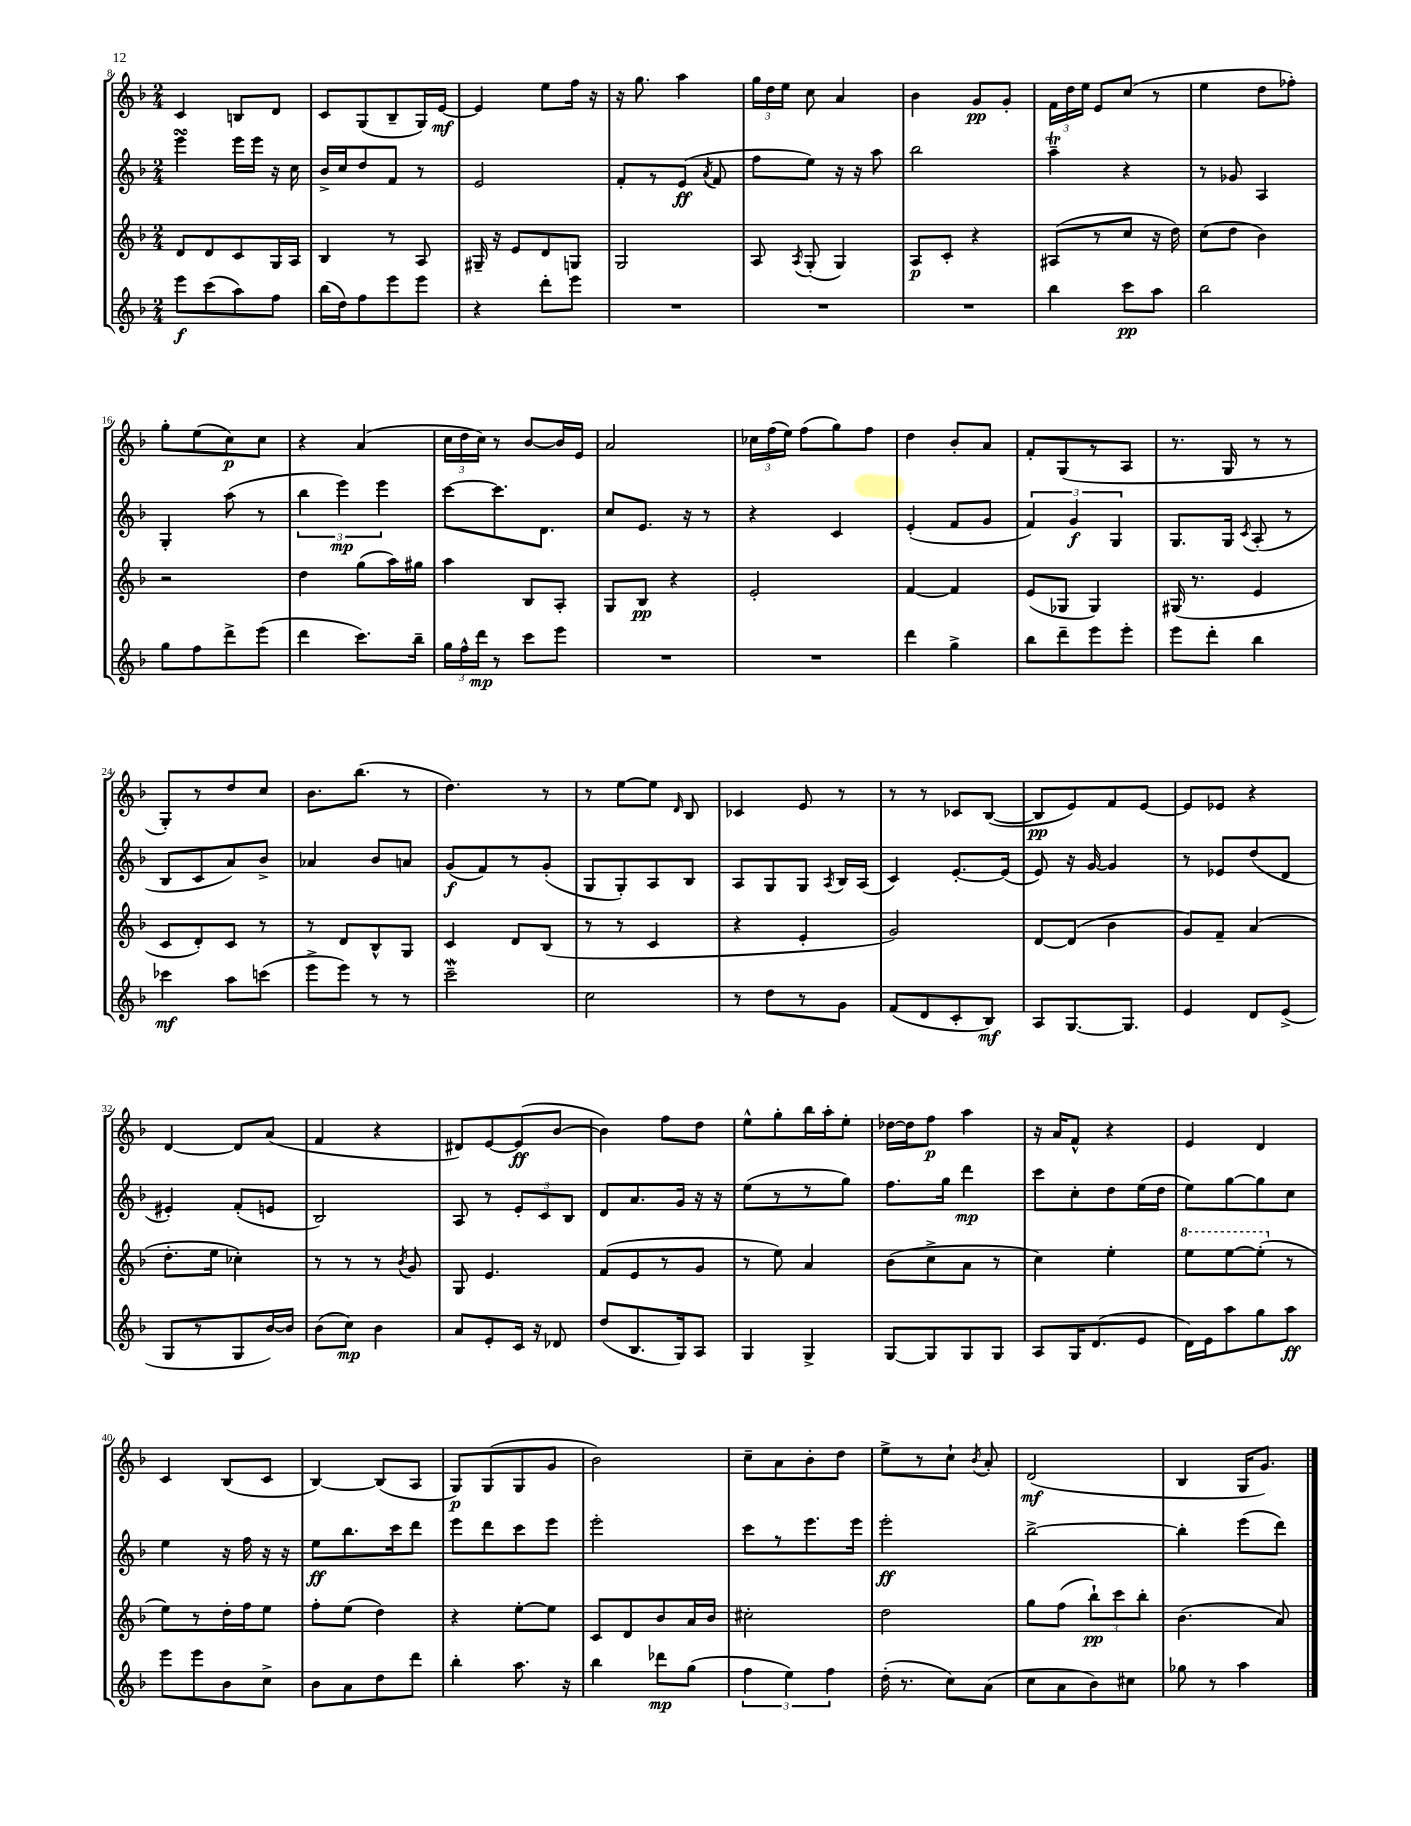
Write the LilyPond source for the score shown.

<<
\new StaffGroup <<
\new Staff = "s0" {
    \clef treble \key f \major \numericTimeSignature \time 2/4
    \autoBeamOff c'4 b8[ d'8] |
    c'8[ g8( bes8-- g16) e'16]~\mf |
    e'4 e''8[ f''16] r16 |
    r16 g''8. a''4 |
    \tuplet 3/2 { g''16[ d''16 e''16] } c''8 a'4 |
    bes'4 g'8[\pp g'8]-. |
    \tuplet 3/2 { f'16[ d''16 e''16] } e'8[ c''8]( r8 |
    e''4 d''8[ fes''8]-.) |
    g''8[-. e''8( c''8\p) c''8] |
    r4 a'4( |
    \tuplet 3/2 { c''16[ d''16 c''16]) } r8 bes'8[~ bes'16 e'16] |
    a'2 |
    \tuplet 3/2 { ces''16[ f''16( e''16]) } f''8[( g''8) f''8] |
    d''4 bes'8[-. a'8] |
    f'8[-. g8( r8 a8] |
    r8. g16 r8 r8 |
    g8[-.) r8 d''8 c''8] |
    bes'8.[ bes''8.]( r8 |
    d''4.) r8 |
    r8 e''8[~ e''8] \grace { d'16 } bes8 |
    ces'4 e'8 r8 |
    r8 r8 ces'8[ bes8]~( |
    bes8[\pp e'8) f'8 e'8]~ |
    e'8[ ees'8] r4 |
    d'4~ d'8[ a'8]( |
    f'4 r4 |
    dis'8[) e'8~ e'8\ff( bes'8]~ |
    bes'4) f''8[ d''8] |
    e''8[-^ g''8-. bes''16 a''16-. e''8]-. |
    des''16[~ des''16 f''8]\p a''4 |
    r16 a'16[ f'8]-^ r4 |
    e'4 d'4 |
    c'4 bes8[( c'8] |
    bes4~) bes8[( a8] |
    g8[\p) g8( g8 g'8] |
    bes'2) |
    c''8[-- a'8 bes'8-. d''8] |
    e''8[-> r8 c''8]-! \acciaccatura { bes'8 } a'8-. |
    d'2\mf( |
    bes4 g16[ g'8.]) \bar "|." |
}
\new Staff = "s1" {
    \clef treble \key f \major \numericTimeSignature \time 2/4
    \autoBeamOff e'''4\turn e'''16[ e'''16] r16 c''16 |
    bes'16[-> c''16 d''8 f'8] r8 |
    e'2 |
    f'8[-. r8 e'8]\ff( \acciaccatura { a'8 } f'8 |
    f''8[ e''8]) r16 r16 a''8 |
    bes''2 |
    a''4--\trill r4 |
    r8 ges'8 a4 |
    g4-. a''8( r8 |
    \tuplet 3/2 { bes''4 e'''4\mp) e'''4 } |
    c'''8[~ c'''8. d'8.] |
    c''8[ e'8.] r16 r8 |
    r4 c'4 |
    e'4-.( f'8[ g'8] |
    \tuplet 3/2 { f'4) g'4\f g4 } |
    g8.[ g16] \acciaccatura { c'8 } a8-.( r8 |
    bes8[ c'8 a'8) bes'8]-> |
    aes'4 bes'8[ a'8] |
    g'8[\f( f'8) r8 g'8]-.( |
    g8[ g8-.) a8 bes8] |
    a8[ g8 g8] \acciaccatura { a8 } bes16[ a16]( |
    c'4) e'8.[~-. e'16]( |
    e'8) r16 g'16~ g'4 |
    r8 ees'8[ d''8( d'8] |
    eis'4-.) f'8[-.( e'8] |
    bes2) |
    a8 r8 \tuplet 3/2 { e'8[-. c'8 bes8] } |
    d'8[ a'8. g'16] r16 r16 |
    e''8[( r8 r8 g''8]) |
    f''8.[ g''16] d'''4\mp |
    c'''8[ c''8-. d''8 e''16( d''16] |
    e''8[) g''8~ g''8 c''8] |
    e''4 r16 f''16 r16 r16 |
    e''8[\ff bes''8. c'''16 d'''8] |
    e'''8[ d'''8 c'''8 e'''8] |
    e'''2-. |
    c'''8[ r8 e'''8. e'''16] |
    e'''2-.\ff |
    bes''2~-> |
    bes''4-. e'''8[( d'''8]) \bar "|." |
}
\new Staff = "s2" {
    \clef treble \key f \major \numericTimeSignature \time 2/4
    \autoBeamOff d'8[ d'8 c'8 g16 a16] |
    bes4 r8 a8 |
    gis16-- r16 e'8[ d'8 g8] |
    g2 |
    a8 \acciaccatura { a8 } g8-.( g4) |
    a8[\p c'8]-. r4 |
    ais8[( r8 c''8] r16 d''16) |
    c''8[( d''8] bes'4) |
    r2 |
    d''4 g''8[( a''16) gis''16] |
    a''4 bes8[ a8]-. |
    g8[ bes8]\pp r4 |
    e'2-. |
    f'4~ f'4 |
    e'8[( ges8] ges4) |
    gis16( r8. e'4 |
    c'8[ d'8-.) c'8] r8 |
    r8 d'8[ bes8-^ g8] |
    c'4 d'8[ bes8]( |
    r8 r8 c'4 |
    r4 e'4-. |
    g'2) |
    d'8[~ d'8]( bes'4 |
    g'8[) f'8]-- a'4( |
    d''8.[-. e''16] ces''4-.) |
    r8 r8 r8 \acciaccatura { bes'8 } g'8 |
    g8 e'4. |
    f'8[( e'8 r8 g'8] |
    r8 e''8) a'4 |
    bes'8[( c''8-> a'8] r8 |
    c''4) e''4-. |
    \ottava #1 e'''8[ e'''8~ e'''8]-.( \ottava #0 r8 |
    e''8[) r8 d''16-. f''16 e''8] |
    f''8[-. e''8]( d''4) |
    r4 e''8[~-. e''8] |
    c'8[ d'8 bes'8 a'16 bes'16] |
    cis''2-. |
    d''2 |
    g''8[ f''8]( \tuplet 3/2 { bes''8[-!\pp) c'''8 bes''8]-. } |
    bes'4.( a'8) \bar "|." |
}
\new Staff = "s3" {
    \clef treble \key f \major \numericTimeSignature \time 2/4
    \autoBeamOff e'''8[\f c'''8( a''8) f''8] |
    bes''16[( d''16) f''8 e'''8 e'''8] |
    r4 d'''8[-. e'''8] |
    R2 |
    R2 |
    R2 |
    bes''4 c'''8[\pp a''8] |
    bes''2 |
    g''8[ f''8 d'''8-> e'''8]( |
    d'''4 c'''8.[) bes''16]-- |
    \tuplet 3/2 { g''16[ f''16-^ d'''16]\mp } r8 c'''8[ e'''8] |
    R2 |
    R2 |
    d'''4 g''4-> |
    bes''8[ d'''8-- e'''8 e'''8]-. |
    e'''8[ d'''8]-. bes''4 |
    ces'''4\mf a''8[ c'''8]( |
    e'''8[-> e'''8]) r8 r8 |
    c'''2--\mordent |
    c''2 |
    r8 d''8[ r8 g'8] |
    f'8[( d'8 c'8-. bes8]\mf) |
    a8[ g8.~ g8.] |
    e'4 d'8[ e'8]->( |
    g8[ r8 g8 bes'16~) bes'16] |
    bes'8[( c''8]\mp) bes'4 |
    a'8[ e'8-. c'16] r16 des'8 |
    d''8[( bes8. g16) a8] |
    g4 g4-> |
    g8[~ g8 g8 g8] |
    a8[ g16 d'8.( e'8] |
    d'16[) e'16 a''8 g''8 a''8]\ff |
    e'''8[ e'''8 bes'8 c''8]-> |
    bes'8[ a'8 d''8 d'''8] |
    bes''4-. a''8. r16 |
    bes''4 des'''8[\mp g''8]( |
    \tuplet 3/2 { f''4 e''4) f''4 } |
    d''16-.( r8. c''8[) a'8]( |
    c''8[ a'8 bes'8) cis''8] |
    ges''8 r8 a''4 \bar "|." |
}
>>
>>
\layout { \context { \Score currentBarNumber = #8 } }
